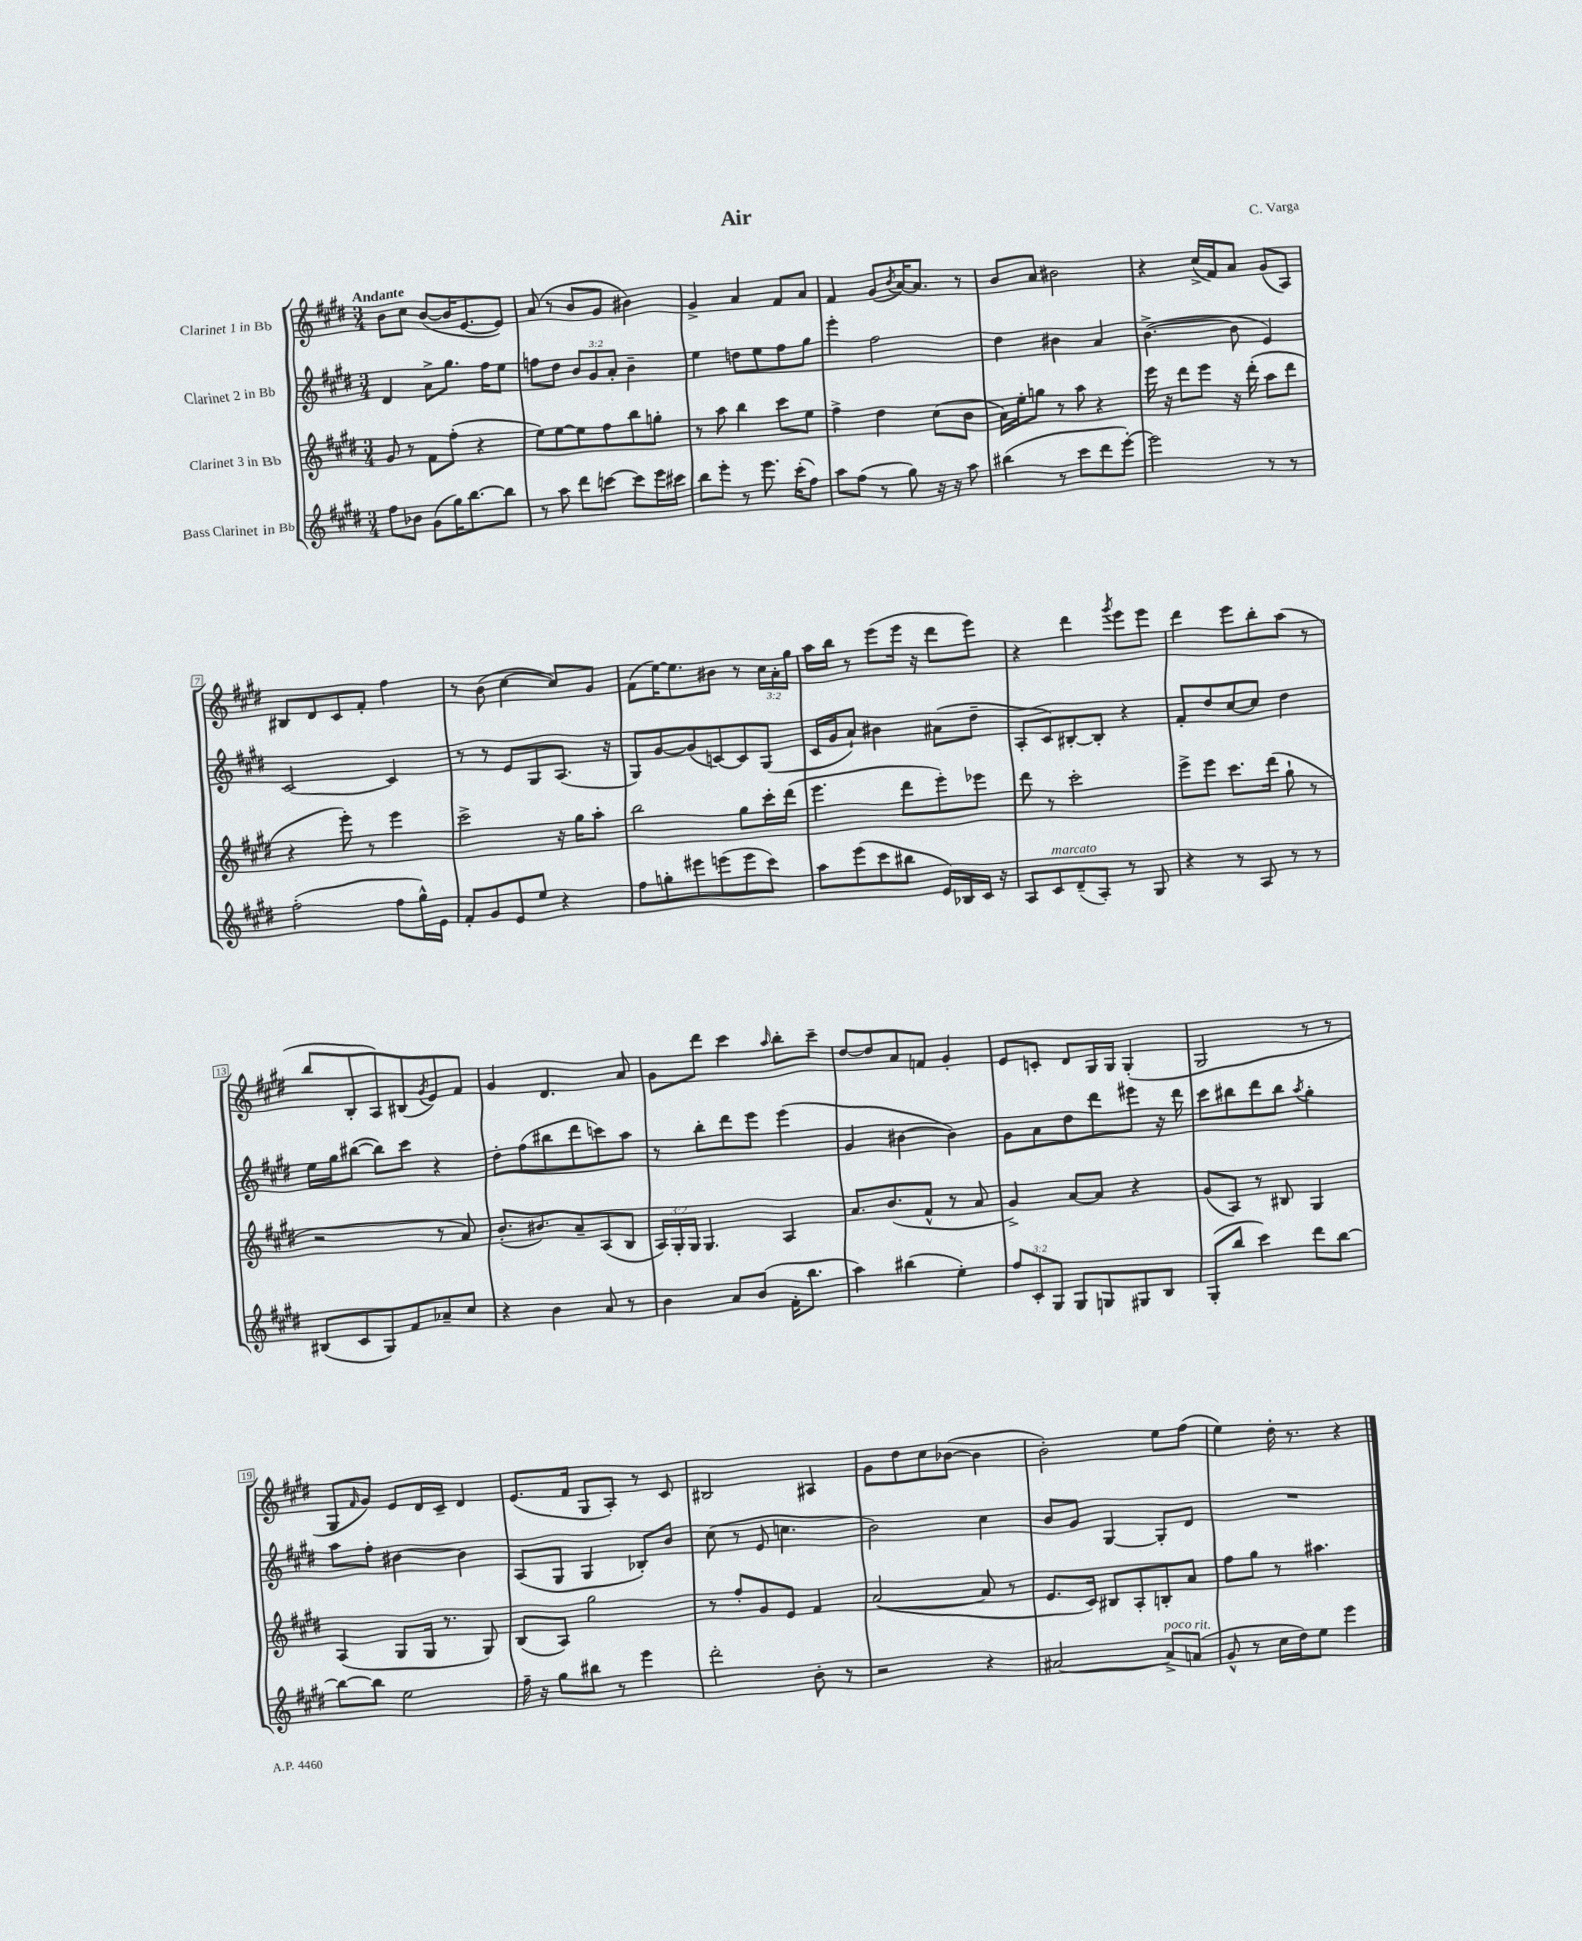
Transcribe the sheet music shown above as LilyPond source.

\header { title = "Air" composer = "C. Varga" }
<<
\new StaffGroup <<
\new Staff = "s0" \with { instrumentName = "Clarinet 1 in Bb" } {
    \clef treble \key e \major \numericTimeSignature \time 3/4 \override Staff.TupletNumber.text = #tuplet-number::calc-fraction-text \tempo "Andante"
    b'8 cis''8 b'8~( b'16 e'8.~ e'8) |
    a'8( r8 b'8 gis'8 bis'4) |
    gis'4-> a'4 fis'8 a'8 |
    fis'4 gis'8( \acciaccatura { b'8 } a'16~) a'8. r8 |
    b'8 a'8 bis'2 |
    r4 cis''16->( fis'16) a'8 gis'8( a8) |
    bis8 dis'8 cis'8 fis'8-. fis''4 |
    r8 b'8( cis''4~ cis''8) gis'8 |
    fis'8( e''16~) e''8. bis'8 r8 \tuplet 3/2 { cis''16 a'16-. gis''16 } |
    a''16 b''16 r8 e'''8( e'''16 r16 dis'''8 e'''8) |
    r4 dis'''4 \acciaccatura { gis'''8 } e'''8 e'''8 |
    dis'''4 e'''8 b''8-. a''8( r8 |
    b''8 b8-. a8) bis8( \acciaccatura { gis'8 } e'8) fis'8 |
    gis'4 dis'4. a'8 |
    gis'8 dis'''8 cis'''4 \grace { a''16 } b''8-. cis'''8-- |
    dis''8~ dis''8 a'8 f'8 gis'4-. |
    e'8 c'8-. dis'8 gis16 gis16 gis4-.( |
    gis2 r8 r8 |
    gis8 \grace { fis'16 } gis'8) e'8 dis'16 cis'16-- dis'4 |
    e'8.( fis'16 gis8 a8-.) r8 cis'8 |
    bis2 ais4 |
    gis'8 dis''8 cis''8 bes'8~( bes'4 |
    b'2-.) e''8 fis''8( |
    e''4) dis''16-. r8. r4 \bar "|." |
}
\new Staff = "s1" \with { instrumentName = "Clarinet 2 in Bb" } {
    \clef treble \key e \major \numericTimeSignature \time 3/4 \override Staff.TupletNumber.text = #tuplet-number::calc-fraction-text
    dis'4 a'8-> gis''8. fis''16 e''8 |
    f''8 dis''8 \tuplet 3/2 { b'8 gis'8 a'8-. } b'4-- |
    e''4 d''8 e''8 fis''8 gis''8 |
    e'''4-. fis''2 |
    dis''4 bis'4 a'4 |
    b'4.~->( b'8 e'4) |
    cis'2~ cis'4 |
    r8 r8 e'8 gis8 a8.( r16 |
    gis8) gis'8~ gis'8( c'8~) c'8 gis8( |
    cis'16 gis'16 a'8-!) bis'4 ais'8( dis''8-- |
    a8-. cis'8) bis8~-. bis8-. r4 |
    fis'8-. dis''8 cis''8~ cis''8 dis''4 |
    e''16 gis''16 bis''8~( bis''8) cis'''8 r4 |
    dis''8-. fis''8( bis''8 dis'''8 c'''8) a''8 |
    r8 b''8-. dis'''8 e'''8 e'''4( |
    gis'4 bis'4~ bis'4) |
    gis'8 a'8 dis''8 dis'''8 eis'''8 r16 dis'''16 |
    cis'''8 bis''8 dis'''8 bis''8 \acciaccatura { a''8 } gis''4-. |
    a''8 fis''8-. bis'4~ bis'4 |
    a8( gis8 gis4 bes8-.) b'8 |
    cis''8( r8 e'8 c''4. |
    b'2) cis''4 |
    b'8 gis'8 gis4~ gis8-. dis'8 |
    R2. \bar "|." |
}
\new Staff = "s2" \with { instrumentName = "Clarinet 3 in Bb" } {
    \clef treble \key e \major \numericTimeSignature \time 3/4 \override Staff.TupletNumber.text = #tuplet-number::calc-fraction-text
    gis'8 r8 fis'8 fis''8-.( r4 |
    e''8) e''8~ e''8 fis''8 b''8 g''8-. |
    r8 a''8 b''4 cis'''8 e''8 |
    fis''4-> dis''4 cis''8( b'8 |
    a'16) e''16-. g''8 r8 a''8 r4 |
    e'''16 r16 dis'''8 e'''8 r16 dis'''16-.( a''8 dis'''8 |
    r4 e'''8-.) r8 e'''4 |
    cis'''2-> r16 gis''16 a''8-. |
    b''2 gis''8 cis'''16-. dis'''16( |
    e'''4. dis'''8 e'''8-.) ees'''8 |
    dis'''8 r8 cis'''2-. |
    e'''8-> e'''8 cis'''8. dis'''16( gis''8-! r8 |
    r2 r8 a'8) |
    b'8.-.( bis'8.) a'8-- a8( b8 |
    \tuplet 3/2 { a16) gis16-. gis16 } gis4. a4 |
    a'8. b'8.( fis'8-^ r8 a'8 |
    gis'4->) a'8~ a'8 r4 |
    gis'8( a8) r8 bis8 gis4 |
    a4( gis8 gis16 r8. gis8) |
    b8( a8) gis''2 |
    r8 fis''8-. gis'8 e'8 fis'4 |
    a'2~( a'8 r8 |
    e'8. cis'16) bis8 a8-. b8-. a'8 |
    fis''8 gis''8 r8 ais''4. \bar "|." |
}
\new Staff = "s3" \with { instrumentName = "Bass Clarinet in Bb" } {
    \clef treble \key e \major \numericTimeSignature \time 3/4 \override Staff.TupletNumber.text = #tuplet-number::calc-fraction-text
    fis''8 bes'8 gis'8( gis''16) b''8.~ b''8 |
    r8 a''8 dis'''8 c'''8~ c'''8 e'''16 cis'''16 |
    b''8 e'''8-. r8 e'''8. cis'''16-.( fis''8) |
    a''8 fis''8( r8 gis''8) r16 r16 a''8 |
    bis''4( r8 cis'''8 dis'''8 e'''8~-.) |
    e'''2 r8 r8 |
    fis''2-.( fis''8 gis''16-^) e'16 |
    fis'8-. gis'8 e'8 e''8 r4 |
    fis''8 g''8-. eis'''8 e'''8( e'''8 cis'''8) |
    a''8 e'''8( cis'''8 bis''8 e'16) bes16 cis'16 r16 |
    a8 cis'8^\markup { \italic "marcato" } dis'8--( a8-.) r8 gis8 |
    r4 r8 a8 r8 r8 |
    bis8( cis'8 gis8) fis'8 aes'8-- cis''8 |
    r4 b'4 a'8 r8 |
    b'4 a'8 b'8( fis'16-. b''8. |
    a''4) bis''4( e''4-.) |
    \tuplet 3/2 { fis''8 cis'8-. gis8 } gis8 g8 gis8 b8 |
    gis8-.( b''8 cis'''4) dis'''8 b''8~ |
    b''8~ b''8 e''2 |
    fis''16-- r16 gis''8 bis''8 r8 e'''4 |
    dis'''2-. b'8-. r8 |
    r2 r4 |
    ais'2~ ais'8->^\markup { \italic "poco rit." } a'8( |
    gis'8-^ r8 cis''16 dis''16) e''8 e'''4 \bar "|." |
}
>>
>>
\layout { \context { \Score \override BarNumber.stencil = #(make-stencil-boxer 0.1 0.3 ly:text-interface::print) } }
